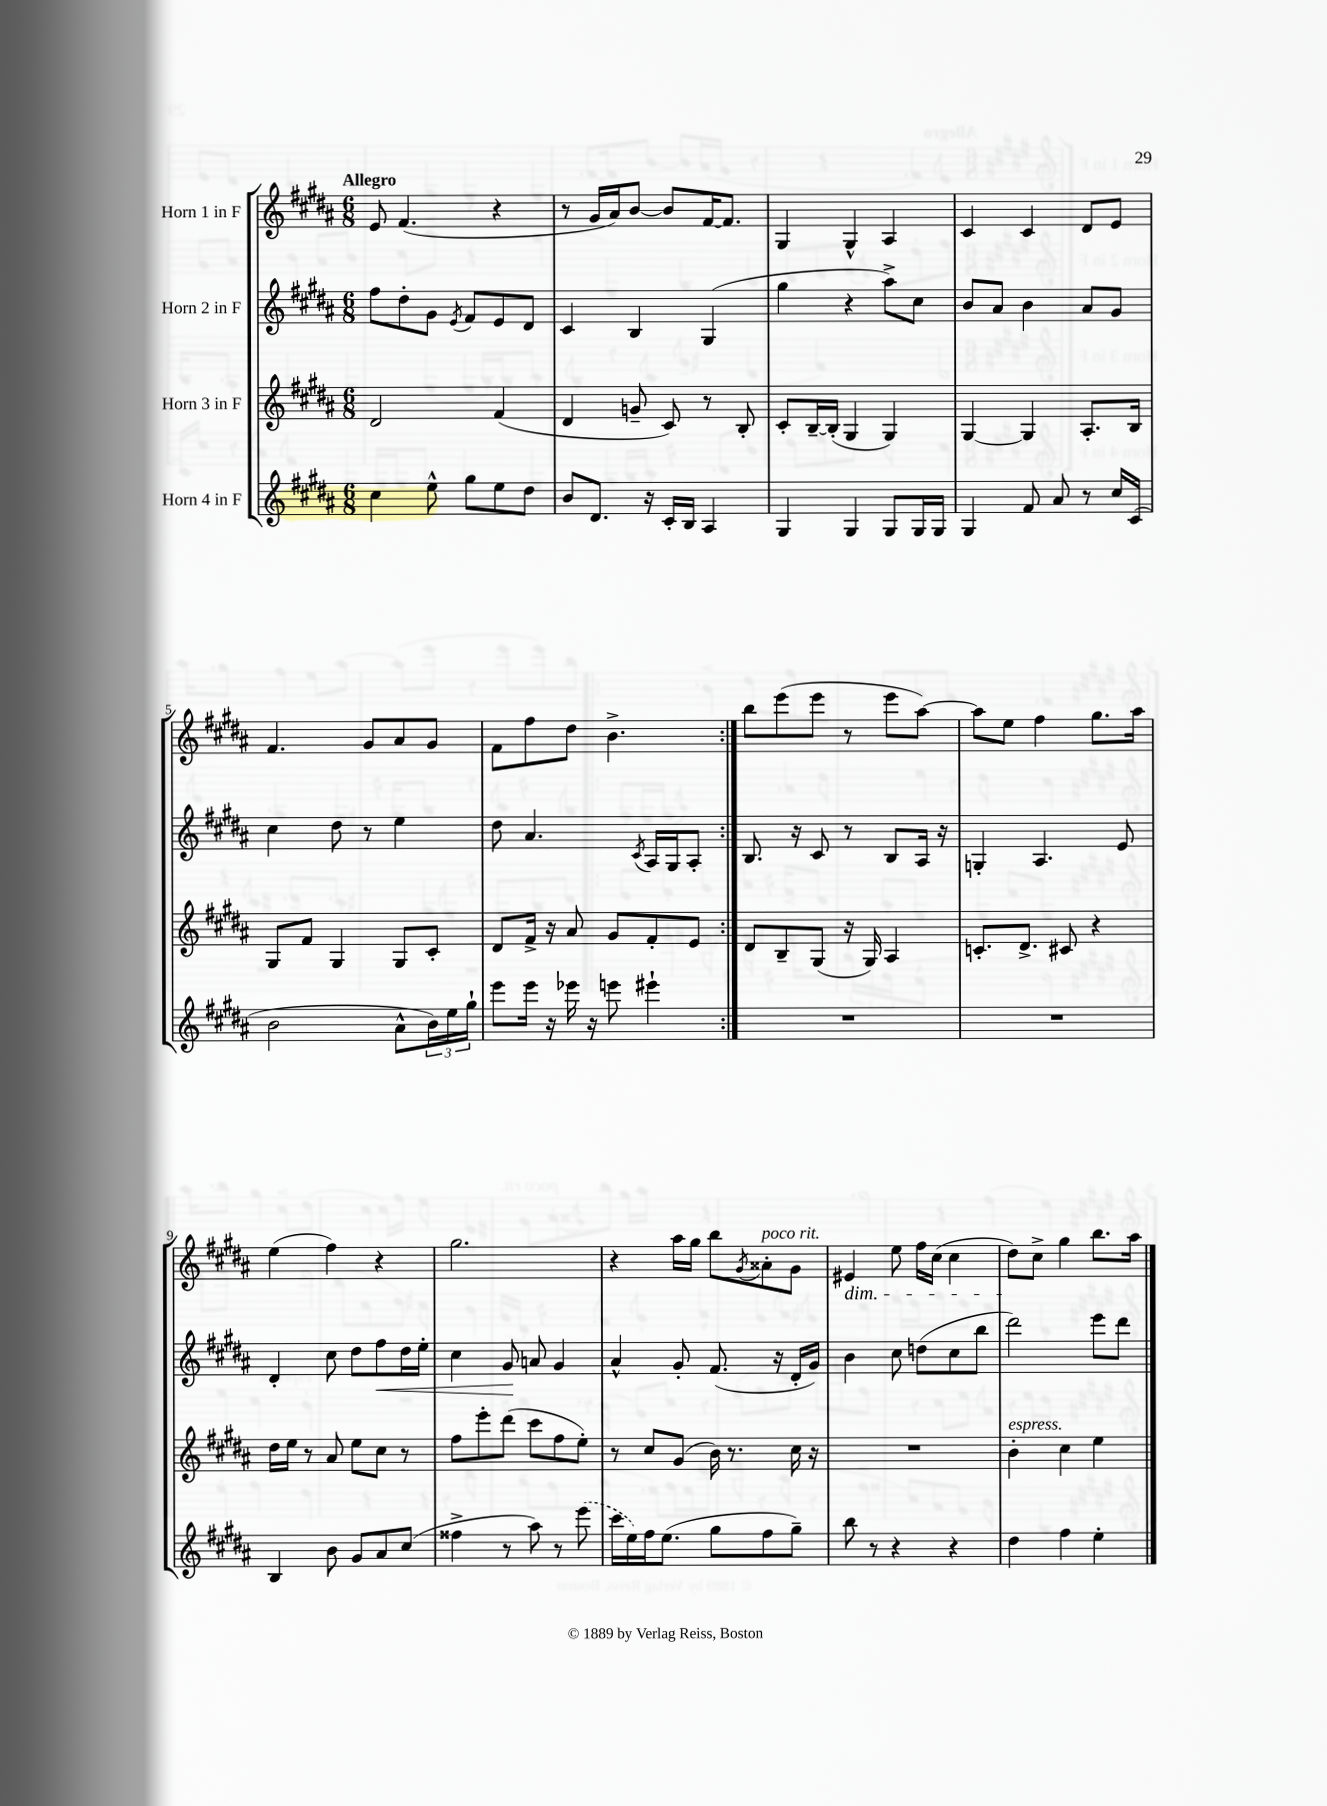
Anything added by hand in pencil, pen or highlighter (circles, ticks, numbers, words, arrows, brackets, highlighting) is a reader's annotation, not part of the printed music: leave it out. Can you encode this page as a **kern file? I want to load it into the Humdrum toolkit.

**kern	**kern	**kern	**kern
*staff4	*staff3	*staff2	*staff1
*clefG2	*clefG2	*clefG2	*clefG2
*k[f#c#g#d#a#]	*k[f#c#g#d#a#]	*k[f#c#g#d#a#]	*k[f#c#g#d#a#]
*M6/8	*M6/8	*M6/8	*M6/8
4cc#	2d#	8ff#	8e
.	.	8dd#'	(4.f#
8ee^^	.	8g#	.
.	.	8qe	.
8gg#	.	8f#	.
8ee	(4f#	8e	4r
8dd#	.	8d#	.
=	=	=	=
8b	4d#	4c#	8r
8.d#	.	.	16g#
.	.	.	16a#)
.	8g~	4B	[8b
16r	.	.	.
16c#'	8c#)	.	8b]
16B	.	.	.
4A#	8r	(4G#	[16f#
.	.	.	8.f#]
.	8B'	.	.
=	=	=	=
4G#	8c#'	4gg#	4G#
.	[16B~	.	.
.	(16B']	.	.
4G#	4G#	4r	4G#^^
8G#	4G#)	8aa#^)	4A#
16G#	.	8cc#	.
16G#	.	.	.
=	=	=	=
4G#	[4G#	8b	4c#
.	.	8a#	.
8f#	4G#]	4b	4c#
8a#	.	.	.
8r	8.A#'	8a#	8d#
16cc#	.	8g#	8e
(16c#	16B	.	.
=	=	=	=
2b	8G#	4cc#	4.f#
.	8f#	.	.
.	4G#	8dd#	.
.	.	8r	8g#
8a#^^	8G#	4ee	8a#
24b)	8c#'	.	8g#
24ee	.	.	.
24gg#`	.	.	.
=	=	=	=
8eee	8d#	8dd#	8f#
16eee	16f#^	4.a#	8ff#
16r	16r	.	.
16eee-	8a#	.	8dd#
16r	.	.	.
8eee	8g#	.	4.b^
.	.	8qc#	.
4eee#`	8f#'	16A#	.
.	.	16G#	.
.	8e	8A#'	.
=:|!	=:|!	=:|!	=:|!
2.r	8d#	8.B	8bb
.	8B~	.	(8eee
.	.	16r	.
.	(8G#	8c#	8eee
.	16r	8r	8r
.	16G#)	.	.
.	4A#	8B	8eee
.	.	16A#	[8aa#)
.	.	16r	.
=	=	=	=
2.r	8.c'	4G'	8aa#]
.	.	.	8ee
.	8.d#^	.	.
.	.	4.A#	4ff#
.	8c#	.	.
.	4r	.	8.gg#
.	.	8e	.
.	.	.	16aa#
=	=	=	=
4B	16dd#	4d#'	(4ee
.	16ee	.	.
.	8r	.	.
8b	8a#	8cc#	4ff#)
8g#	8ee	8dd#	.
8a#	8cc#	8ff#	4r
(8cc#	8r	16dd#	.
.	.	16ee'	.
=	=	=	=
4ff##^	8ff#	4cc#	2.gg#
.	8eee'	.	.
8r	(8ddd#	8g#	.
8aa#)	8ccc#	8a	.
8r	8ff#	4g#	.
(8eee	8ee')	.	.
=	=	=	=
16ccc#	8r	4a#^^	4r
16ee)	.	.	.
16ff#	8cc#	.	.
(8.ee	.	.	.
.	(8g#	8g#'	16aa#
.	.	.	16gg#
8gg#	16b)	(8.f#	8bb
.	8.r	.	.
.	.	.	8qg#
8ff#	.	.	8a##'
.	.	16r	.
8gg#~)	16cc#	16d#'	8g#
.	16r	16g#)	.
=	=	=	=
8bb	2.r	4b	4e#
8r	.	.	.
4r	.	8cc#	8ee
.	.	(8dd	16ff#
.	.	.	(16cc#
4r	.	8cc#	4cc#
.	.	8bb	.
=	=	=	=
4dd#	4b'	2ddd#)	8dd#)
.	.	.	8cc#^
4ff#	4cc#	.	4gg#
4ee'	4ee	8eee	8.bb
.	.	8ddd#	.
.	.	.	16aa#
==	==	==	==
*-	*-	*-	*-
